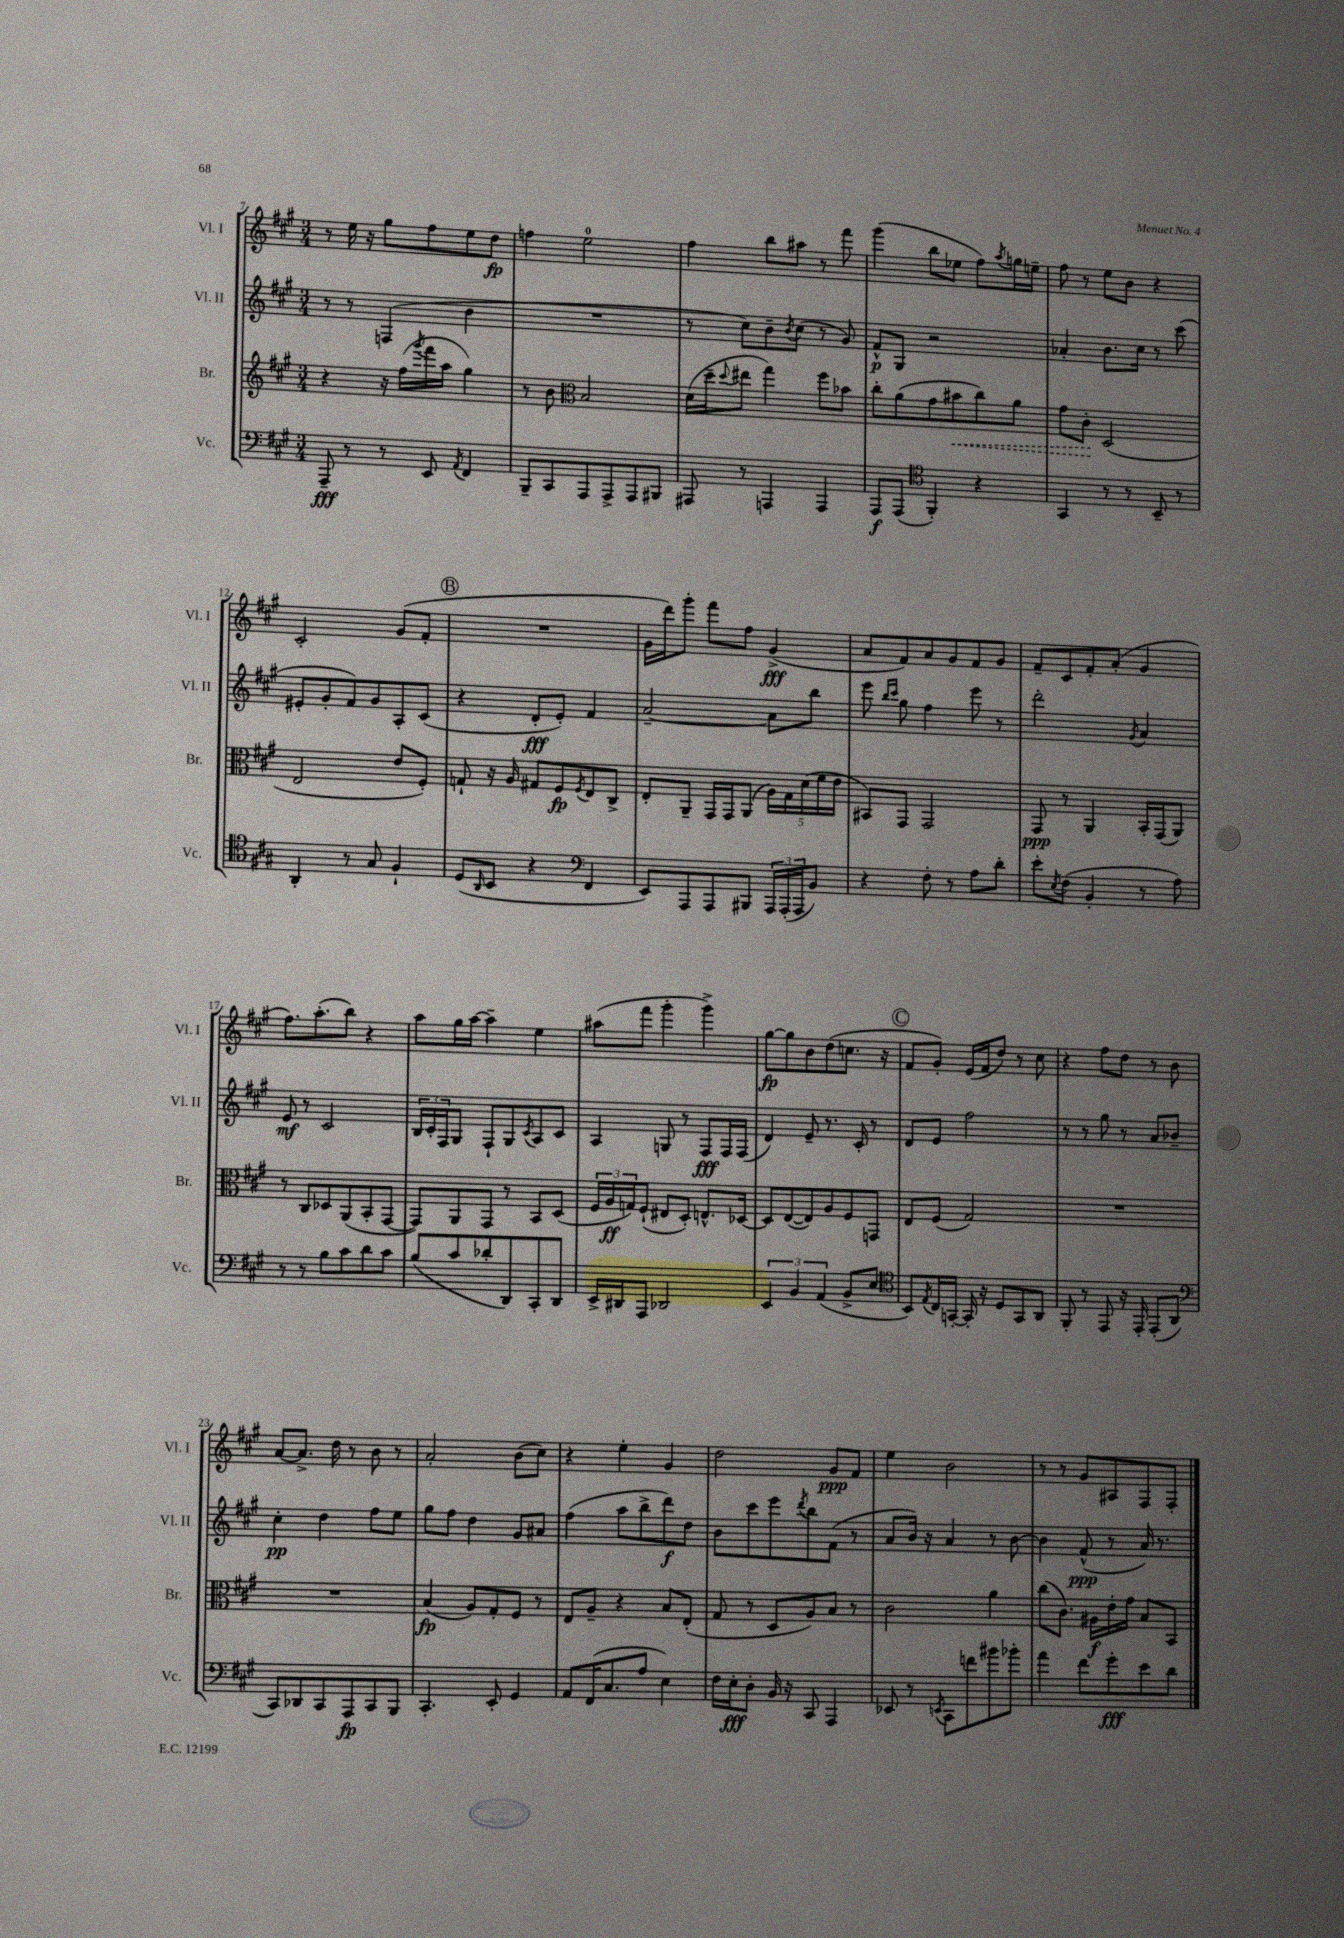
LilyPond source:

<<
\new StaffGroup <<
\new Staff = "s0" \with { instrumentName = "Vl. I" shortInstrumentName = "Vl. I" } {
    \clef treble \key a \major \numericTimeSignature \time 3/4
    r8 e''16 r16 gis''8 fis''8 e''8 d''8\fp |
    f''4 e''2-0 |
    fis''4 b''8 ais''8 r8 fis'''8 |
    gis'''4( b''8 ees''8 fis''8) \acciaccatura { a''8 } g''16 e''16-- |
    fis''8 r8 e''8 b'8 r4 |
    cis'2-. gis'8( fis'8-. |
    \mark \markup { \circle "B" } R2. |
    gis'16 d'''16) gis'''8-. fis'''8 fis''8 gis'4->\fff( |
    a'8 fis'8) a'8 gis'8 fis'8 gis'8 |
    fis'8-- cis'8 fis'8-. a'8-.( gis'4 |
    fis''8.) a''8.-.( b''8) r4 |
    a''8 gis''16 a''16~ a''4-- e''4 |
    ais''8( fis'''8 gis'''4-. gis'''4->) |
    gis''8~\fp gis''8 b'8 d''8( c''8. r16 |
    \mark \markup { \circle "C" } fis'8 gis'8-.) e'16( fis'16 d''8) r8 cis''8 |
    r4 fis''8 d''8 r8 b'8 |
    a'8~ a'8.-> d''16 r8 b'8 r8 |
    a'2-. b'8( cis''8) |
    r4 e''4-. gis'4 |
    d''2 gis'8\ppp fis'8 |
    e''4 b'2 |
    r8 r8 gis'8 ais8 fis8 fis8-. \bar "|." |
}
\new Staff = "s1" \with { instrumentName = "Vl. II" shortInstrumentName = "Vl. II" } {
    \clef treble \key a \major \numericTimeSignature \time 3/4
    r8 r8 f4( b'4 |
    R2. |
    r8 cis''8) b'8-- \acciaccatura { b'8 } cis''8( r8 gis'8) |
    fis'8-^\p gis8 r2 |
    aes'4-. b'8. cis''16 r8 cis'''8( |
    eis'8-. gis'8-. fis'8) gis'8 a8-. cis'8( |
    \mark \markup { \circle "B" } r4 d'8-.\fff e'8-.) fis'4 |
    a'2~-- a'8 b''8 |
    e'''8 \grace { b''16 cis'''16 } gis''8 fis''4 e'''8 r8 |
    d'''2-. \acciaccatura { gis'8 } a'4 |
    e'8\mf r8 cis'2 |
    \tuplet 3/2 { b16 cis'16-. fis16 } gis8 fis8-! gis8 \acciaccatura { cis'8 } a8 cis'8 |
    a4 g8 r8 fis8\fff fis16 fis16( |
    d'4) e'8-- r8. cis'16-. r8 |
    \mark \markup { \circle "C" } d'8 e'8 fis''2 |
    r8 r8 gis''8 r8 a'8 bes'8-- |
    cis''4-.\pp d''4 fis''8 e''8 |
    gis''8 fis''8 d''4 gis'8 ais'8 |
    fis''4( a''8 b''8-> d'''8\f) d''8 |
    b'8 cis'''8 e'''8 \acciaccatura { d'''8 } b''8 fis'8( r8 |
    a'8 b'16) r16 a'4 r8 b'8~ |
    b'4 fis'8-^\ppp( r8 a'16) r8. \bar "|." |
}
\new Staff = "s2" \with { instrumentName = "Br." shortInstrumentName = "Br." } {
    \clef treble \key a \major \numericTimeSignature \time 3/4
    r4 r16 fis''16( \acciaccatura { gis'''8 } fis'''16 a''16 gis''4) |
    r8 b'8 \clef alto b2 |
    d'16( d''16-- \appoggiatura { d''8 } eis''8 gis''4) fis''8 bes'8 |
    cis''8-. a'8( gis'8 \once \override Hairpin.style = #'dashed-line bis'8\< cis''8) a'8 |
    gis'8 cis'8-.\! d2( |
    e2 e'8 fis8-.) |
    \mark \markup { \circle "B" } g8-! r16 a16 gis8 fis8\fp \acciaccatura { fis8 } e8 cis8-> |
    e8-. a,8-- gis,16 gis,16 a,8( \tuplet 5/4 { a16) gis16 d'16( fis'16 e'16 } |
    bis,8) gis,8 gis,2 |
    gis,8\ppp r8 a,4 b,16-. gis,16( a,8) |
    r8 cis8 des8 a,8( b,8-. gis,8~ |
    gis,8) a,8 gis,8 r8 b,8 d8( |
    \tuplet 3/2 { fis16 a16\ff g16) } fis8-!( eis8 d8-.) e8.-^ des16~ |
    des8 e8~( e8) a8 fis8 g,8 |
    \mark \markup { \circle "C" } e8 fis8( gis2) |
    R2. |
    R2. |
    b4\fp( a8) gis8-. fis8 r8 |
    e8 a8-- r4 b8 e8-.( |
    gis8 r8 d8 a8) b8 r8 |
    cis'2 a'4 |
    cis''8( cis'8.) ais16\f e'16-. gis'16 b8 b,8 \bar "|." |
}
\new Staff = "s3" \with { instrumentName = "Vc." shortInstrumentName = "Vc." } {
    \clef bass \key a \major \numericTimeSignature \time 3/4
    a,,8--\fff r8 r8 e,8 \acciaccatura { a,8 } fis,4 |
    b,,8-- cis,8 a,,8 a,,8-> a,,8 bis,,8 |
    ais,,8 r8 a,,4 a,,4 |
    a,,8\f a,,8( \clef tenor fis,4-.) r4 |
    gis,4 r8 r8 b,8-- r8 |
    a,4-. r8 gis8 fis4-! |
    \mark \markup { \circle "B" } d8( \grace { a,16 } b,8 r4 \clef bass fis,4 |
    e,8) a,,8 a,,8 bis,,8 \tuplet 3/2 { a,,16 a,,16-.( a,,16 } b,8) |
    r4 fis8-. r8 a8 d'8-. |
    e'8-. \acciaccatura { e8 } fis8( b,4-. r8 a8) |
    r8 r8 b8 cis'8 d'8 cis'8 |
    b8( cis'8 des'8-. d,8) cis,8-. d,8 |
    e,16-> dis,16 a,,8 des,2 |
    \tuplet 3/2 { e,4 b,4 a,4( } b,8-> e8 |
    \mark \markup { \circle "C" } \clef tenor b,8) \acciaccatura { e8 } cis16 g,16~-. g,16-. r16 d8 g,8 a,8 |
    fis,8-. r8 e,8 r16 e,16-. e,8-.( a,8 |
    \clef bass cis,8) des,8 cis,8 a,,8\fp cis,8 b,,8 |
    cis,4.-. e,8-. gis,4 |
    a,8 fis,16( cis8. a8 e4) |
    fis16 e16-.\fff d8-. b,16 r16 cis,8 a,,4 |
    ees,8 r8 \acciaccatura { e,8 } cis,8 f'8 bis'8 bes'8-. |
    a'4 fis'8 gis'8-.\fff e'8 d'8 \bar "|." |
}
>>
>>
\layout { \context { \Score currentBarNumber = #7 } }
